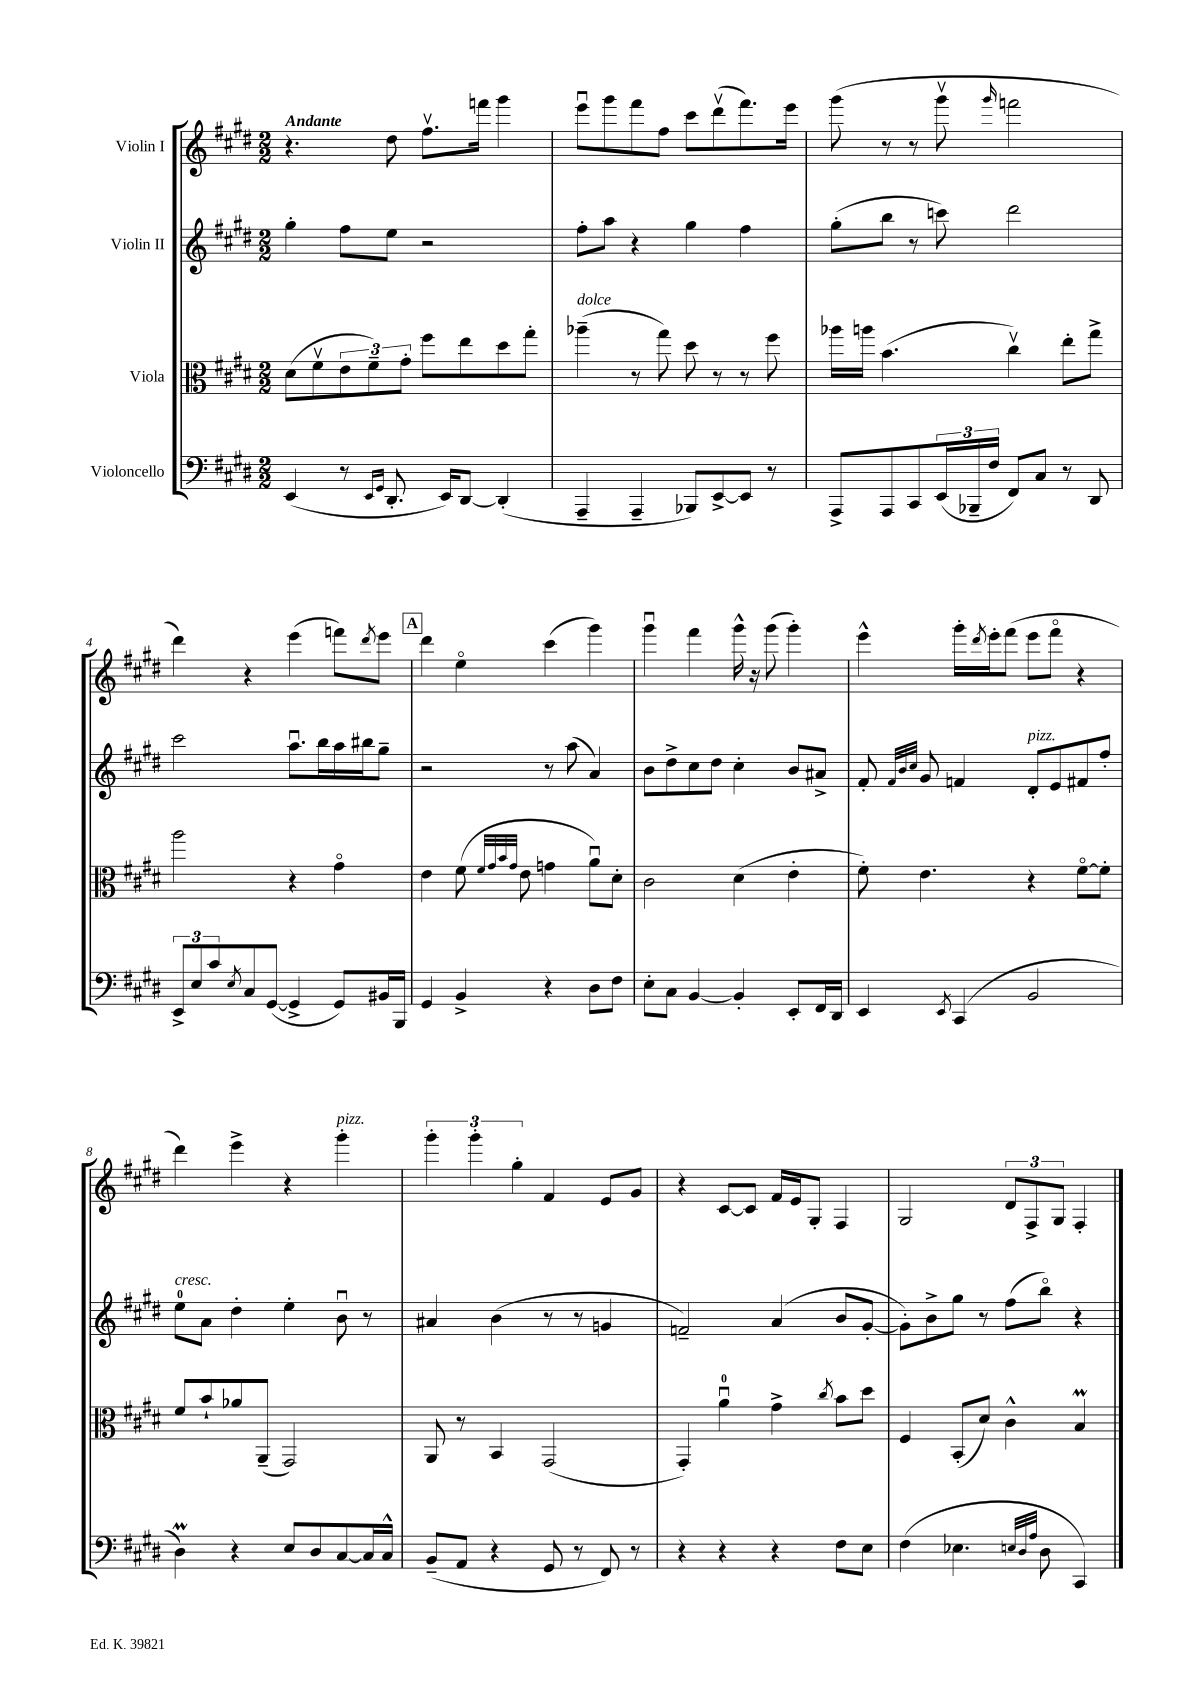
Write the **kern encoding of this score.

**kern	**kern	**kern	**kern
*staff4	*staff3	*staff2	*staff1
*clefF4	*clefC3	*clefG2	*clefG2
*k[f#c#g#d#]	*k[f#c#g#d#]	*k[f#c#g#d#]	*k[f#c#g#d#]
*M2/2	*M2/2	*M2/2	*M2/2
(4EE/	(8d#\L	4gg#'\	4.r
.	8f#v\	.	.
8r	12e\	8ff#\L	.
.	12f#~\)	.	.
16qqEE/LL	.	.	.
16qqGG#/JJ	.	.	.
8.DD#'/	.	8ee\J	8dd#\
.	12g#'\J	.	.
.	8ff#\L	2r	8.ff#v\L
16EE/LK)	.	.	.
[8DD#/J	8ee\	.	.
.	.	.	16fff\Jk
(4DD#'/]	8dd#\	.	4ggg#\
.	8gg#'\J	.	.
=	=	=	=
4AAA~/	(4aa-~\	8ff#'\L	8eeeu\L
.	.	8aa\J	8ggg#\
4AAA~/	8r	4r	8fff#\
.	8gg#\)	.	8ff#\J
8BBB-/L)	8dd#\	4gg#\	8ccc#\L
[8EE^/	8r	.	(8ddd#v\
8EE/]J	8r	4ff#\	8.fff#\)
8r	8ff#\	.	.
.	.	.	16eee\Jk
=	=	=	=
8AAA^/L	16aa-\LL	(8gg#'\L	(8ggg#\
.	16aa\JJ	.	.
8AAA/	(4.b\	8bb\J	8r
8CC#/	.	8r	8r
(24EE/L	.	8ccc\)	8ggg#v\
24BBB-~/	.	.	.
24F#/JJ	.	.	.
.	.	.	16qqggg#/
8FF#/L)	4cc#v\)	2ddd#\	2fff\
8C#/J	.	.	.
8r	8ee'\L	.	.
8DD#/	8gg#^\J	.	.
=	=	=	=
12EE^/L	2aa\	2ccc#\	4ddd#\)
12E/	.	.	.
12c#/	.	.	.
8qE/	.	.	.
8C#/	.	.	4r
([8GG#/J	.	.	.
4GG#^/]	4r	8.aau\L	(4eee\
.	.	16bb\L	.
8GG#/L)	4g#o\	16aa\	8fff\L)
.	.	16bb#\J	.
.	.	.	8qddd#/
16BB#/L	.	8gg#~\J	8eee\J
16BBB/JJ	.	.	.
=	=	=	=
4GG#/	4e\	2r	4ddd#\
4BB^/	(8f#\	.	4eeo\
.	32qqf#/LLL	.	.
.	32qqg#/	.	.
.	32qqb/	.	.
.	32qqg#/JJJ	.	.
.	8e\	.	.
4r	4g\	8r	(4ccc#\
.	.	(8aa\	.
8D#\L	8au\L)	4a/)	4ggg#\)
8F#\J	8d#'\J	.	.
=	=	=	=
8E'\L	2c#\	8b\L	4ggg#u\
8C#\J	.	8dd#^\	.
[4BB/	.	8cc#\	4fff#\
.	.	8dd#\J	.
4BB'/]	(4d#\	4cc#'\	16ggg#^^\
.	.	.	16r
.	.	.	(8ggg#\
8EE'/L	4e'\	8b/L	4ggg#'\)
16FF#/L	.	8a#^/J	.
16DD#/JJ	.	.	.
=	=	=	=
4EE/	8f#'\)	8f#'/	4eee^^\
.	.	32qqf#/LLL	.
.	.	32qqb/	.
.	.	32qqcc#/JJJ	.
.	4.e\	8g#/	.
8qEE/	.	.	.
(4CC#/	.	4f/	16ggg#'\LL
.	.	.	8qddd#/
.	.	.	16eee'\J
.	.	.	(8fff#\J
2BB/	4r	8d#'/L	8eee\L
.	.	8e/	8fff#o\J
.	[8f#o\L	8f#/	4r
.	8f#'\]J	8ff#'/J	.
=	=	=	=
4D#\)	8f#/L	8ee\L	4ddd#\)
.	8b`/	8a\J	.
4r	8a-/	4dd#'\	4eee^\
.	(8AA~/J	.	.
8E/L	2GG#/)	4ee'\	4r
8D#/	.	.	.
[8C#/	.	8bu\	4ggg#'\
16C#/]L	.	8r	.
16C#^^/JJ	.	.	.
=	=	=	=
(8BB~/L	8AA/	4a#/	6ggg#'\
8AA/J	8r	.	.
.	.	.	6ggg#'\
4r	4BB/	(4b\	.
.	.	.	6gg#'\
8GG#/	(2GG#/	8r	4f#/
8r	.	8r	.
8FF#/)	.	4g/	8e/L
8r	.	.	8g#/J
=	=	=	=
4r	4GG#'/)	2f~/)	4r
4r	4au\	.	[8c#/L
.	.	.	8c#/]J
4r	4g#^\	(4a/	16f#/LL
.	.	.	16e/J
.	.	.	8G#'/J
.	8qcc#/	.	.
8F#\L	8b\L	8b/L	4F#/
8E\J	8dd#\J	[8g#'/J	.
=	=	=	=
(4F#\	4F#/	8g#'\]L)	2G#/
.	.	8b^\	.
4.E-\	(8BB'/L	8gg#\J	.
.	8d#/J)	8r	.
.	4c#^^\	(8ff#\L	12d#/L
.	.	.	12F#^/
32qqE/LLL	.	.	.
32qqD#/	.	.	.
32qqA/JJJ	.	.	.
8D#\	.	8bbo\J)	.
.	.	.	12G#/J
4CC#/)	4B/	4r	4F#'/
==	==	==	==
*-	*-	*-	*-
